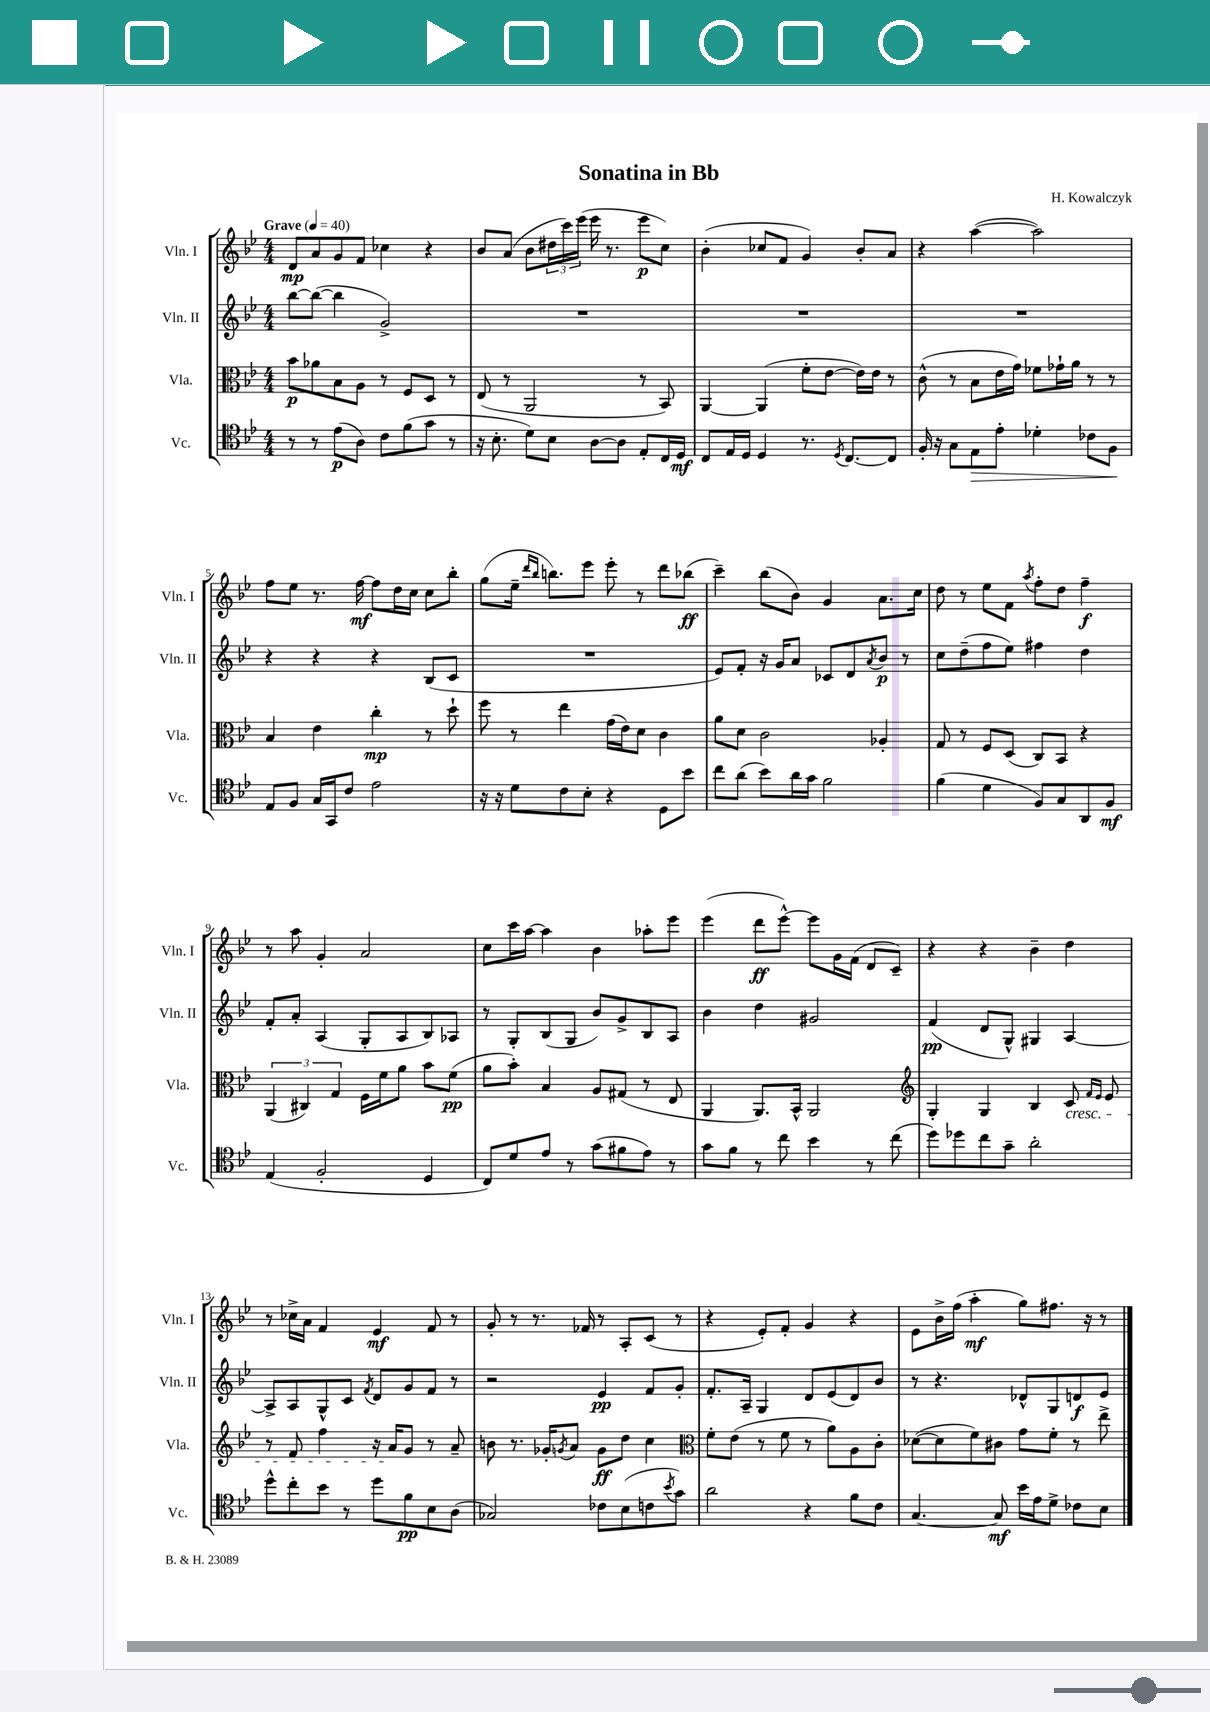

**kern	**kern	**kern	**kern
*staff4	*staff3	*staff2	*staff1
*clefC4	*clefC3	*clefG2	*clefG2
*k[b-e-]	*k[b-e-]	*k[b-e-]	*k[b-e-]
*M4/4	*M4/4	*M4/4	*M4/4
*MM40	*MM40	*MM40	*MM40
8r	8b-	[8bb-	8d
8r	8a-	(8bb-_	8a
(8e-	8B-	4bb-]	8g
8A)	8A	.	8f
8c	8r	2g^)	4cc-
(8f	8F	.	.
8g	8D	.	4r
8r	8r	.	.
=	=	=	=
16r	(8E-	1r	8b-
8.B-'	.	.	.
.	8r	.	(8a
8d)	2AA	.	8b-
8B-	.	.	24dd#
.	.	.	24ccc)
.	.	.	(24eee-
[8A	.	.	16eee-
.	.	.	8.r
8A]	.	.	.
8E-'	8r	.	8eee-
16C	8BB-)	.	8cc)
16D	.	.	.
=	=	=	=
8C	[4AA	1r	(4b-'
16E-	.	.	.
16D	.	.	.
4D	(4AA]	.	8cc-
.	.	.	8f
8.r	8f'	.	4g)
.	[8e-	.	.
8qD	.	.	.
[8.C	.	.	.
.	16e-])	.	8b-'
.	16e-	.	.
8C]	8r	.	8a
=	=	=	=
16F'	(8c^^	1r	4r
16r	.	.	.
8G	8r	.	.
8E-	8B-	.	([4aa
8e-'	16e-	.	.
.	16g)	.	.
4d-'	8f-	.	2aa])
.	16g-`	.	.
.	16a	.	.
8c-	8r	.	.
8F	8r	.	.
=	=	=	=
8E-	4B-	4r	8ff
8F	.	.	8ee-
16G	4e-	4r	8.r
16GG	.	.	.
8c	.	.	.
.	.	.	[16ff
2e-	4cc'	4r	8ff]
.	.	.	16dd
.	.	.	16cc
.	8r	(8B-	8cc
.	8dd`	8c	8bb-'
=	=	=	=
16r	8ff	1r	(8gg
16r	.	.	.
8d	8r	.	16ee-~
.	.	.	16qqddd
.	.	.	16qqbb-
.	.	.	8.bb)
8c	4ee-	.	.
8B-'	.	.	8eee-
4r	(16g	.	8eee-'
.	16e-)	.	.
.	8d	.	8r
8D	4c	.	8ddd
8b-	.	.	(8bb-
=	=	=	=
8cc	8a	8e-)	4ccc~)
(8a	8d	8f'	.
8b-)	2c	16r	(8bb-
.	.	16g	.
16a	.	8a	8b-)
16g	.	.	.
2f	.	8c-	4g
.	.	8d	.
.	.	8qa	.
.	4A-'	8b-	8.a
.	.	8r	.
.	.	.	16cc
=	=	=	=
(4f	8G	8cc	8dd
.	8r	(8dd~	8r
4d	8F	8ff	8ee-
.	(8D	8ee-)	8f
.	.	.	8qaa
8F)	8C)	4ff#	8ff'
8G	8BB-	.	8dd
8AA	4r	4dd	4ff~
8F	.	.	.
=	=	=	=
(4E-	(6AA	8f'	8r
.	.	8a'	8aa
.	6C#)	.	.
2F'	.	(4A	4g'
.	6G	.	.
.	16F	8G'	2a
.	16f	.	.
.	8a	8A	.
4D	8b-	8B-)	.
.	(8f	8A-	.
=	=	=	=
8C)	8a	8r	8cc
8d	8b-')	8G'	16ccc
.	.	.	[16aa
8e-	4B-	(8B-	4aa]
8r	.	8G	.
(8g	8A	8b-)	4b-
8f#	(8G#	8g^	.
8e-)	8r	8B-	8aa-'
8r	8E-	8A	8eee-
=	=	=	=
8g	4AA	4b-	(4eee-
8f	.	.	.
8r	8.AA)	4dd	8ddd
8cc	.	.	[8eee-^^)
.	16BB-^^	.	.
4b-	2AA	2g#	8eee-]
.	.	.	16g
.	.	.	(16f
8r	.	.	8d
(8cc	.	.	8c~)
=	=	=	=
*	*clefG2	*	*
8dd)	4G'	(4f	4r
8dd-	.	.	.
8cc	4G	8d	4r
8g~	.	8G^^)	.
2a'	4B-	4G#	4b-~
.	8c	[4A	4dd
.	16qqf	.	.
.	16qqe-	.	.
.	8e-	.	.
=	=	=	=
8dd^^	8r	8A^]	8r
8cc'	8f	8A	16cc-^
.	.	.	16a
8b-	4ff	8G^^	4f
8r	.	8c	.
.	.	8qf	.
8dd	16r	8d	4e-
.	16a	.	.
8f	8g	8g	.
8B-	8r	8f	8f
(8A	8a~	8r	8r
=	=	=	=
2G-)	8b	2r	8g'
.	8.r	.	8r
.	.	.	8.r
.	16g-'	.	.
.	8qg	.	.
.	8a	.	.
.	.	.	16f-
8c-	8g	4e-	8r
(8B-	8dd	.	8A'
8c	4cc	8f	(8c
8qb-	.	.	.
8g)	.	8g'	8r
=	=	=	=
*	*clefC3	*	*
2a	8f'	8.f'	4r
.	(8e-	.	.
.	.	16A~	.
.	8r	4G	8e-')
.	8f	.	8f'
4r	8r	8d	4g
.	8a)	(8e-	.
8f	8A	8d)	4r
8c	8c'	8b-	.
=	=	=	=
[4.G	([8d-	8r	8e-
.	8d-]	4.r	16b-^
.	.	.	(16ff
.	8f)	.	4aa'
8G]	8c#	.	.
16b-	8g	8d-^^	8gg)
16e-	.	.	.
8d^	8f'	8G	8.ff#
8c-	8r	8d	.
.	.	.	16r
8B-	8ee-^	8e-	8r
==	==	==	==
*-	*-	*-	*-
